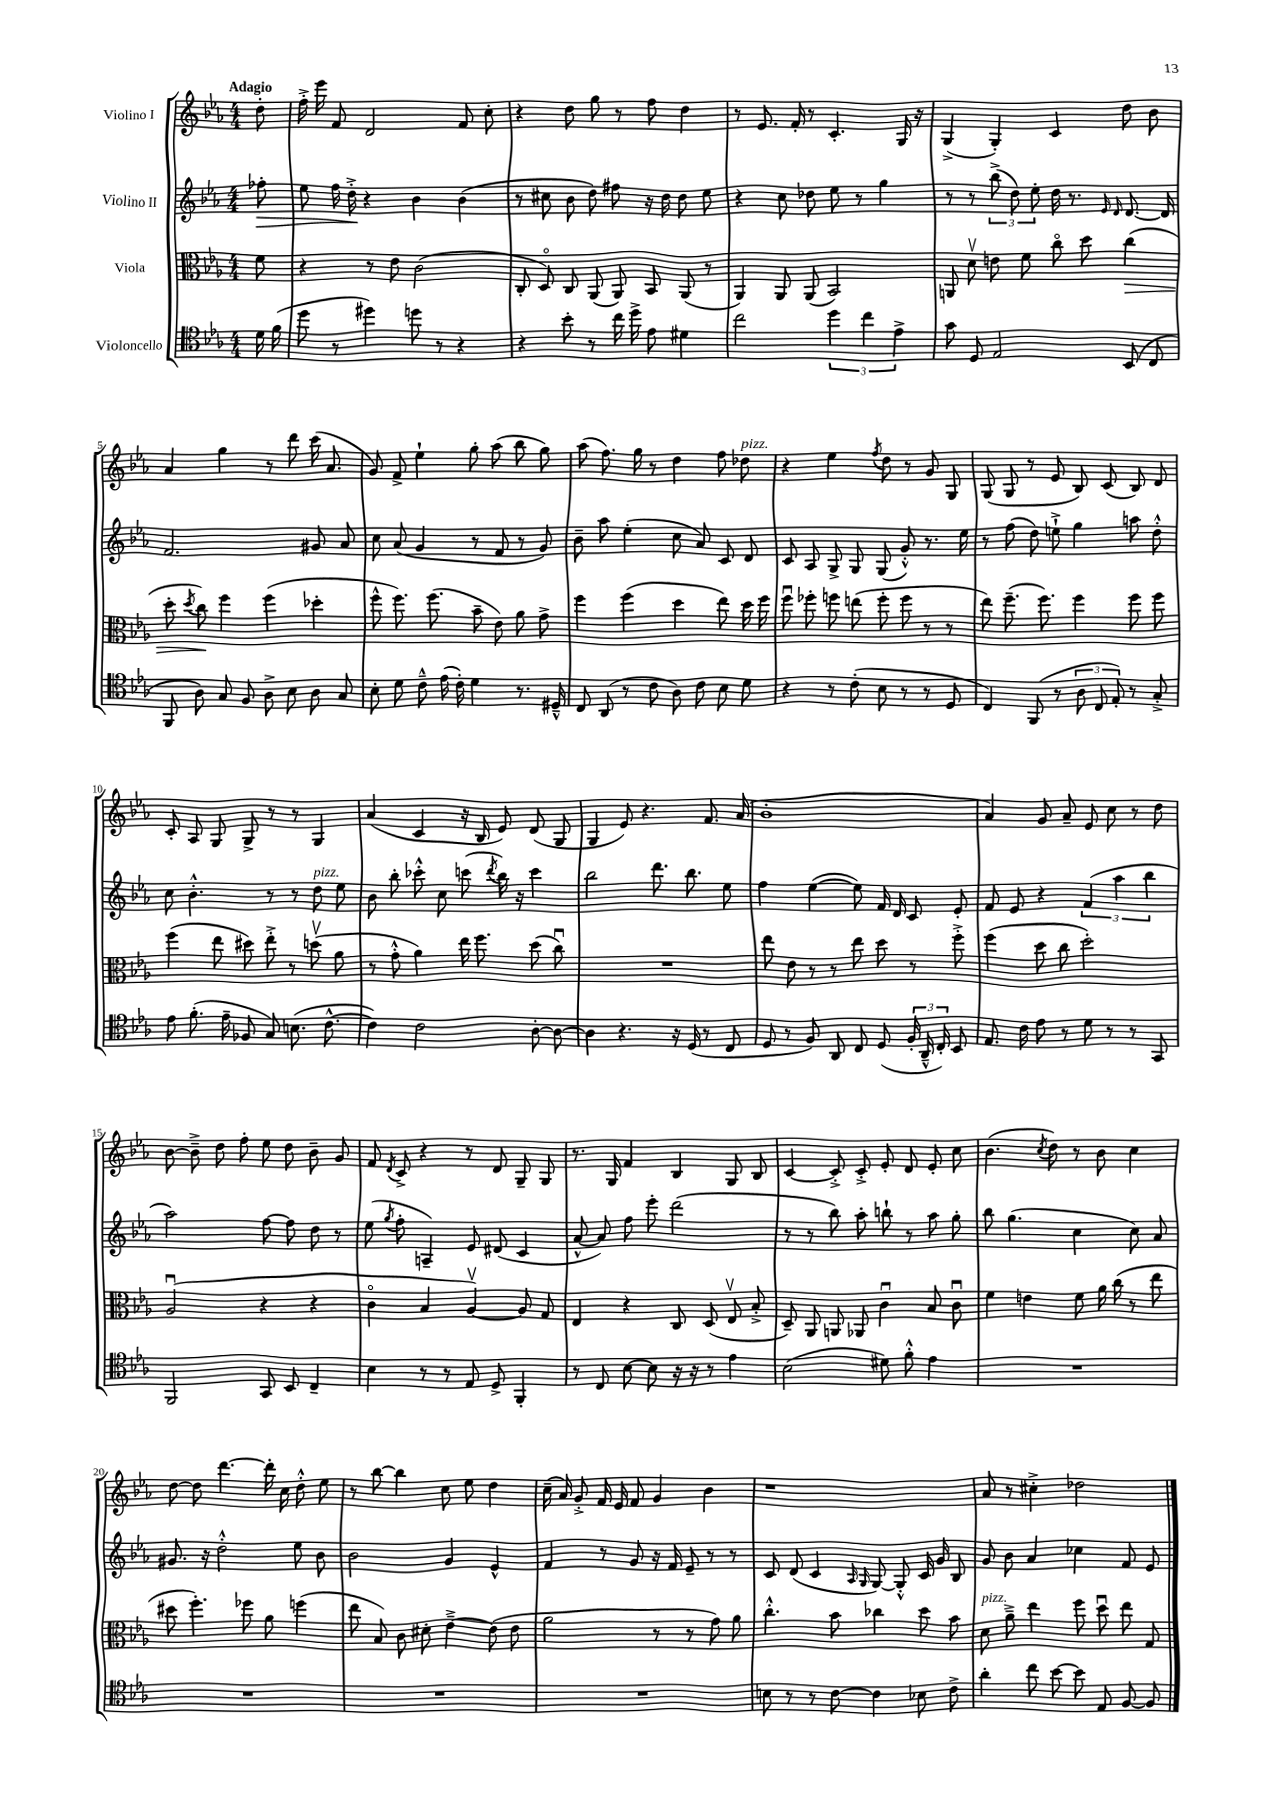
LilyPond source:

<<
\new StaffGroup <<
\new Staff = "s0" \with { instrumentName = "Violino I" } {
    \clef treble \key ees \major \numericTimeSignature \time 4/4 \partial 8 \tempo "Adagio"
    \autoBeamOff d''8-. |
    f''16-.-> ees'''16 f'8 d'2 f'8 c''8-. |
    r4 d''8 g''8 r8 f''8 d''4 |
    r8 ees'8. f'16-. r8 c'4.-. g16 r16 |
    g4->( g4-.) c'4 d''8 bes'8 |
    aes'4 g''4 r8 d'''8 c'''16( aes'8. |
    g'8) f'8-> ees''4-! g''8-. aes''8( bes''8 g''8) |
    aes''8( f''8.) g''16 r8 d''4 f''8 des''8^\markup { \italic "pizz." } |
    r4 ees''4 \acciaccatura { f''8 } d''8 r8 g'8 g8 |
    g8( g8 r8 ees'8 bes8) c'8( bes8) d'8 |
    c'8-. aes8 g8 g8-> r8 r8 g4 |
    aes'4( c'4 r16 bes16 ees'8) d'8( g8 |
    g4 ees'8) r4. f'8. aes'16( |
    bes'1-. |
    aes'4) g'8 aes'8-- ees'8 c''8 r8 d''8 |
    bes'8~ bes'8---> d''8 f''8-. ees''8 d''8 bes'8-- g'8 |
    f'8 \acciaccatura { d'8 } c'8-> r4 r8 d'8 g8-- g8 |
    r8. g16 f'4 bes4 g8 bes8 |
    c'4~ c'8-.-> c'8-.-> ees'8-. d'8 ees'8-. c''8 |
    bes'4.( \acciaccatura { c''8 } d''8) r8 bes'8 c''4 |
    d''8~ d''8 d'''4.~ d'''16-. c''16 d''8-.-^ ees''8 |
    r8 bes''8~ bes''4 c''8 ees''8 d''4 |
    c''16--( aes'16) g'8-.-> f'16 ees'16 f'8 g'4 bes'4 |
    r1 |
    aes'8 r8 cis''4-.-> des''2 \bar "|." |
}
\new Staff = "s1" \with { instrumentName = "Violino II" } {
    \clef treble \key ees \major \numericTimeSignature \time 4/4 \partial 8
    \autoBeamOff fes''8-.\> |
    ees''8 f''16 d''16-.->\! r4 bes'4 bes'4( |
    r8 cis''8 bes'8 d''8) fis''8 r16 d''16 d''8 ees''8 |
    r4 c''8 des''8 ees''8 r8 g''4 |
    r8 r8 \tuplet 3/2 { bes''8->( d''8) ees''8-. } d''16 r8. \grace { ees'16 d'16 } d'8.~ d'16 |
    f'2. gis'8 aes'8 |
    c''8 aes'8( g'4 r8 f'8 r8 g'8) |
    bes'8-- aes''8 ees''4-.( c''8 aes'8) c'8 d'8 |
    c'8 aes8 g8-> g8 g8( g'8-.-^) r8. ees''16 |
    r8 f''8( d''8) e''8-!-> g''4 a''8 d''8-.-^ |
    c''8 bes'4.-.-^ r8 r8 d''8^\markup { \italic "pizz." } ees''8 |
    bes'8 bes''8-. ces'''8-.-^ c''8 c'''8( \acciaccatura { d'''8 } bes''16) r16 c'''4 |
    bes''2 d'''8. bes''8. ees''8 |
    f''4 ees''4~( ees''8) f'16 d'16 c'8 ees'8-. |
    f'8 ees'8 r4 \tuplet 3/2 { f'4( aes''4 bes''4 } |
    aes''2) f''8~ f''8 d''8 r8 |
    ees''8( \acciaccatura { g''8 } f''8-. a4--) ees'8 dis'8( c'4 |
    aes'8~-^ aes'8) f''8 ees'''8-. d'''2( |
    r8 r8 bes''8) aes''8-. b''8-! r8 aes''8 g''8-. |
    bes''8 g''4.( c''4 c''8) aes'8 |
    gis'8. r16 d''2-.-^ ees''8 bes'8 |
    bes'2 g'4 ees'4-^ |
    f'4 r8 g'8 r16 f'16 ees'8-- r8 r8 |
    c'8 d'8( c'4 \grace { aes16 g16 } g8~) g8-.-^ c'16 g'16 bes8 |
    g'8 bes'8 aes'4 ces''4 f'8 ees'8 \bar "|." |
}
\new Staff = "s2" \with { instrumentName = "Viola" } {
    \clef alto \key ees \major \numericTimeSignature \time 4/4 \partial 8
    \autoBeamOff f'8 |
    r4 r8 ees'8 c'2( |
    c8-. d8\flageolet) c8 aes,8( aes,8) bes,8 aes,8( r8 |
    aes,4) aes,8 aes,8( bes,2) |
    a,8 d'8\upbow e'8 f'8 c''8\flageolet d''8 c''4\>( |
    d''8-. \acciaccatura { d''8 } c''8\!) f''4 f''4( des''4-. |
    f''8-^ f''8.) f''8.( bes'8-- ees'8) aes'8 g'8-> |
    f''4 f''4( d''4 ees''8) d''16 f''16 |
    f''8\downbow fes''8-. f''8 e''8( f''8-. f''8 r8 r8 |
    ees''8) f''8.--( f''8.) f''4 f''8 f''8 |
    f''4( ees''8 dis''8) ees''8-.-> r8 d''8\upbow( aes'8 |
    r8 g'8-.-^ aes'4) ees''16 f''8. d''8( c''8\downbow) |
    R1 |
    ees''8 ees'8 r8 r8 ees''8 d''8 r8 f''8-.-> |
    f''4( d''8 c''8 d''2-.) |
    aes2\downbow( r4 r4 |
    c'4\flageolet bes4 aes4~\upbow) aes8 g8 |
    ees4 r4 c8 d8( ees8\upbow bes8-.-> |
    d8--) aes,8 a,8 aes,8 c'4\downbow bes8 c'8\downbow |
    f'4 e'4 f'8 aes'16 c''16( r8 ees''8 |
    dis''8 f''4.-.) fes''8 aes'8 f''4( |
    ees''8 bes8) c'8 dis'8-. ees'4~---> ees'8( ees'8 |
    aes'2 r8 r8 g'8) aes'8 |
    c''4.-.-^ bes'8 ces''4 d''8 bes'8 |
    d'8^\markup { \italic "pizz." } aes'8---> ees''4 f''8 d''8\downbow ees''8 g8 \bar "|." |
}
\new Staff = "s3" \with { instrumentName = "Violoncello" } {
    \clef tenor \key ees \major \numericTimeSignature \time 4/4 \partial 8
    \autoBeamOff d'16 f'16( |
    d''8 r8 dis''4) d''8 r8 r4 |
    r4 bes'8-. r8 c''16 d''16-> ees'8 dis'4 |
    c''2 \tuplet 3/2 { d''4 c''4 ees'4-> } |
    g'8 d8 ees2 bes,8( c8 |
    f,8 aes8) g8 f8 aes8-> bes8 aes8 g8 |
    bes8-. d'8 c'8---^ ees'16( c'16-.) d'4 r8. dis16---^ |
    c8 aes,8( r8 c'8 aes8) c'8 bes8 d'8 |
    r4 r8 c'8-.( bes8 r8 r8 d8 |
    c4) f,8( r8 \tuplet 3/2 { aes8 c8 ees8-.) } r8 g8-.-> |
    ees'8 f'8.-.( ees'16-- fes8 g8) b8.( c'8.~-^ |
    c'4) c'2 aes8~-. aes8~ |
    aes4 r4. r16 d16( r8 c8 |
    d8 r8 f8) aes,8 c8 d8( \tuplet 3/2 { f16-. aes,16---^ c16-.) } bes,8 |
    ees8. c'16 ees'8 r8 d'8 r8 r8 g,8 |
    f,2 g,8 bes,8 c4-- |
    bes4 r8 r8 ees8 d8-> f,4-. |
    r8 c8 bes8~ bes8 r16 r16 r8 ees'4 |
    bes2( dis'8) f'8-.-^ ees'4 |
    R1 |
    R1 |
    R1 |
    R1 |
    b8 r8 r8 c'8~ c'4 bes8 c'8-> |
    aes'4-. c''8 bes'8~ bes'8 ees8 f8~ f8 \bar "|." |
}
>>
>>
